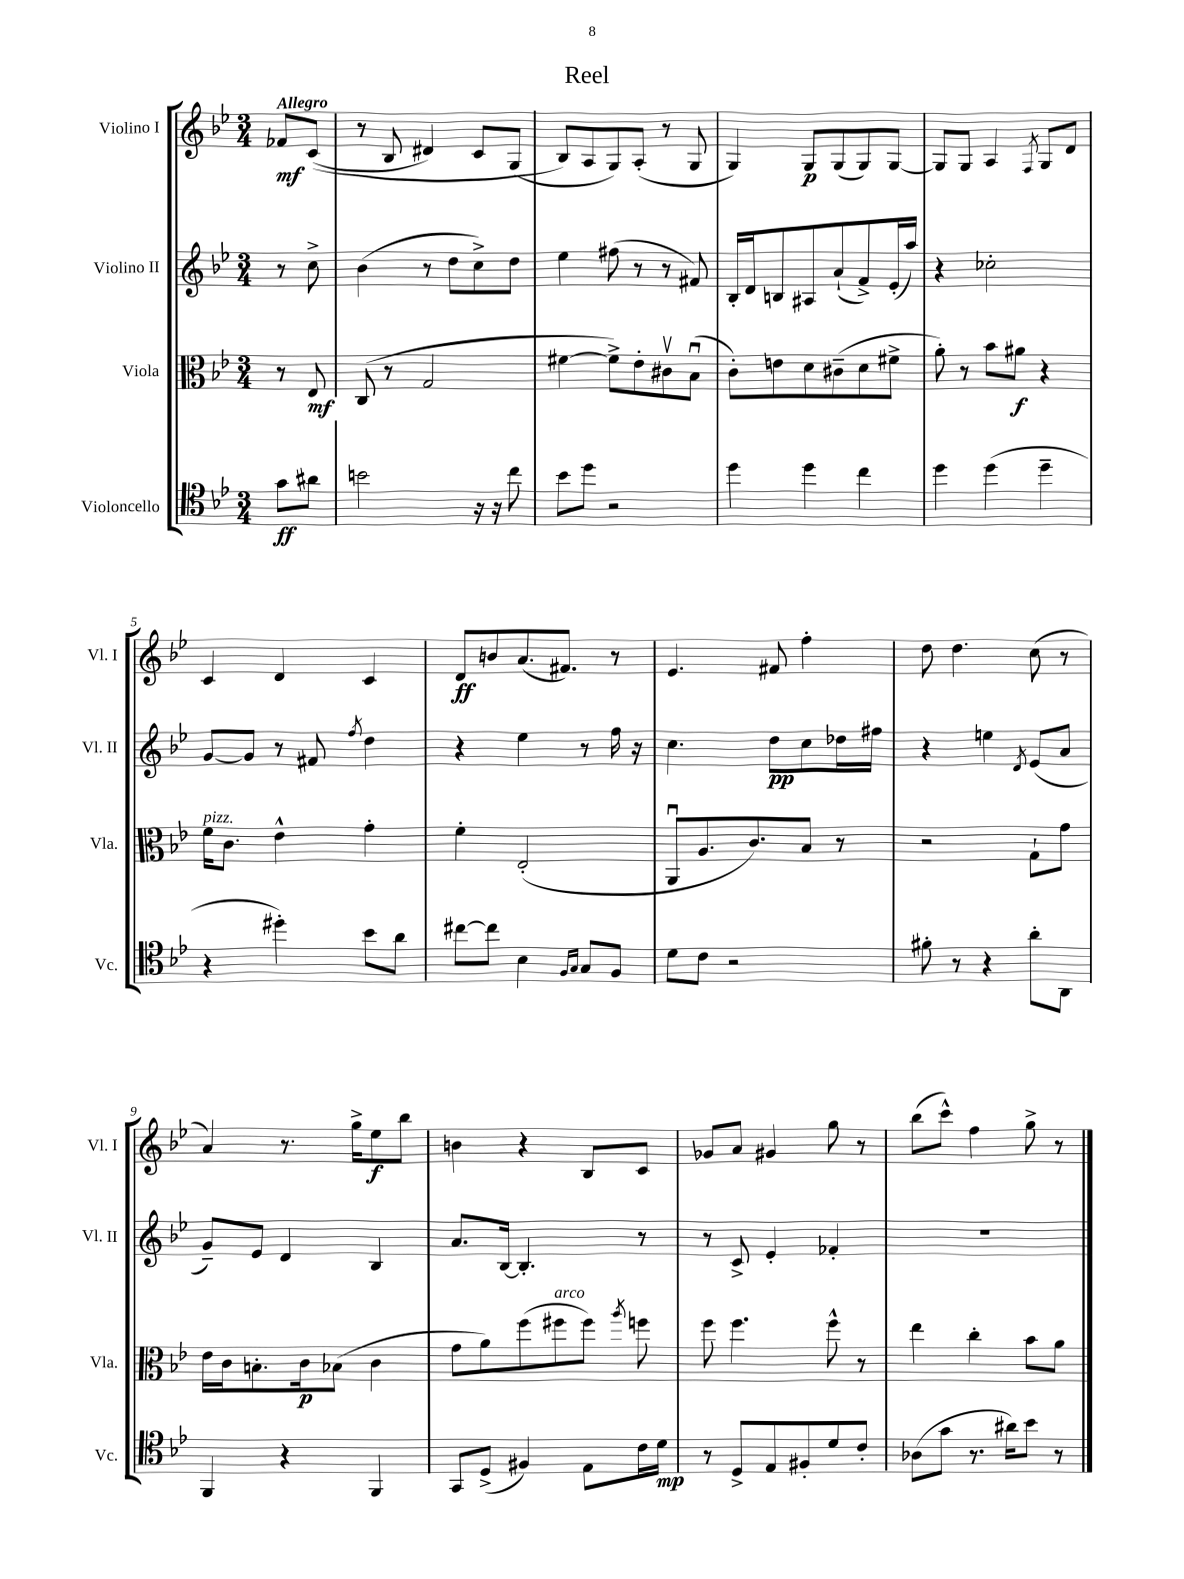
\header { title = "Reel" }
<<
\new StaffGroup <<
\new Staff = "s0" \with { instrumentName = "Violino I" shortInstrumentName = "Vl. I" } {
    \clef treble \key bes \major \numericTimeSignature \time 3/4 \partial 4 \tempo "Allegro"
    \autoBeamOff fes'8[\mf c'8](\( |
    r8 bes8 dis'4) c'8[ g8]( |
    bes8[\) a8 g8) a8]-.( r8 g8 |
    g4) g8[\p g8( g8) g8]~ |
    g8[ g8] a4 \acciaccatura { f8 } g8[ d'8] |
    c'4 d'4 c'4 |
    d'8[\ff b'8 a'8.( fis'8.]) r8 |
    ees'4. fis'8 f''4-. |
    d''8 d''4. c''8( r8 |
    a'4) r8. g''16[-> ees''8\f bes''8] |
    b'4 r4 bes8[ c'8] |
    ges'8[ a'8] gis'4 g''8 r8 |
    bes''8[( c'''8]-^) f''4 g''8-> r8 \bar "|." |
}
\new Staff = "s1" \with { instrumentName = "Violino II" shortInstrumentName = "Vl. II" } {
    \clef treble \key bes \major \numericTimeSignature \time 3/4 \partial 4
    \autoBeamOff r8 c''8-> |
    bes'4( r8 d''8[ c''8->) d''8] |
    ees''4 fis''8( r8 r8 fis'8) |
    bes16[-. d'16 b8 ais8 a'8-!( f'8->) ees'16-.( a''16]) |
    r4 ces''2-. |
    g'8[~ g'8] r8 fis'8 \acciaccatura { f''8 } d''4 |
    r4 ees''4 r8 f''16 r16 |
    c''4. d''8[\pp c''8 des''16 fis''16] |
    r4 e''4 \acciaccatura { d'8 } ees'8[( a'8] |
    g'8[--) ees'8] d'4 bes4 |
    a'8.[ bes16]~ bes4.-. r8 |
    r8 c'8-> ees'4-. fes'4-. |
    R2. \bar "|." |
}
\new Staff = "s2" \with { instrumentName = "Viola" shortInstrumentName = "Vla." } {
    \clef alto \key bes \major \numericTimeSignature \time 3/4 \partial 4
    \autoBeamOff r8 ees8\mf |
    c8( r8 g2 |
    fis'4~ fis'8[->) ees'8-. cis'8\upbow bes8]\downbow( |
    c'8[-.) e'8 d'8 cis'8--( d'8 fis'8]-> |
    a'8-.) r8 bes'8[ ais'8]\f r4 |
    f'16[^\markup { \italic "pizz." } c'8.] ees'4-^ g'4-. |
    f'4-. ees2-.( |
    a,8[\downbow a8. c'8.) bes8] r8 |
    r2 g8[-! g'8] |
    ees'16[ c'16 b8.-. c'16\p bes8]( c'4 |
    g'8[ a'8) f''8( fis''8^\markup { \italic "arco" } fis''8]) \acciaccatura { a''8 } f''8 |
    f''8 f''4. f''8-^ r8 |
    ees''4 c''4-. bes'8[ a'8] \bar "|." |
}
\new Staff = "s3" \with { instrumentName = "Violoncello" shortInstrumentName = "Vc." } {
    \clef tenor \key bes \major \numericTimeSignature \time 3/4 \partial 4
    \autoBeamOff g'8[\ff ais'8] |
    b'2 r16 r16 c''8 |
    bes'8[ d''8] r2 |
    d''4 d''4 c''4 |
    d''4 d''4( d''4-- |
    r4 dis''4-.) bes'8[ a'8] |
    cis''8[~ cis''8] bes4 \grace { f16[ g16] } g8[ f8] |
    d'8[ c'8] r2 |
    fis'8-. r8 r4 a'8[-. a,8] |
    f,4 r4 f,4 |
    g,8[ d8]->( fis4) ees8[ c'16 d'16]\mp |
    r8 d8[-> ees8 fis8-. d'8 c'8]-. |
    aes8[( g'8] r8. ais'16[) bes'8] r8 \bar "|." |
}
>>
>>
